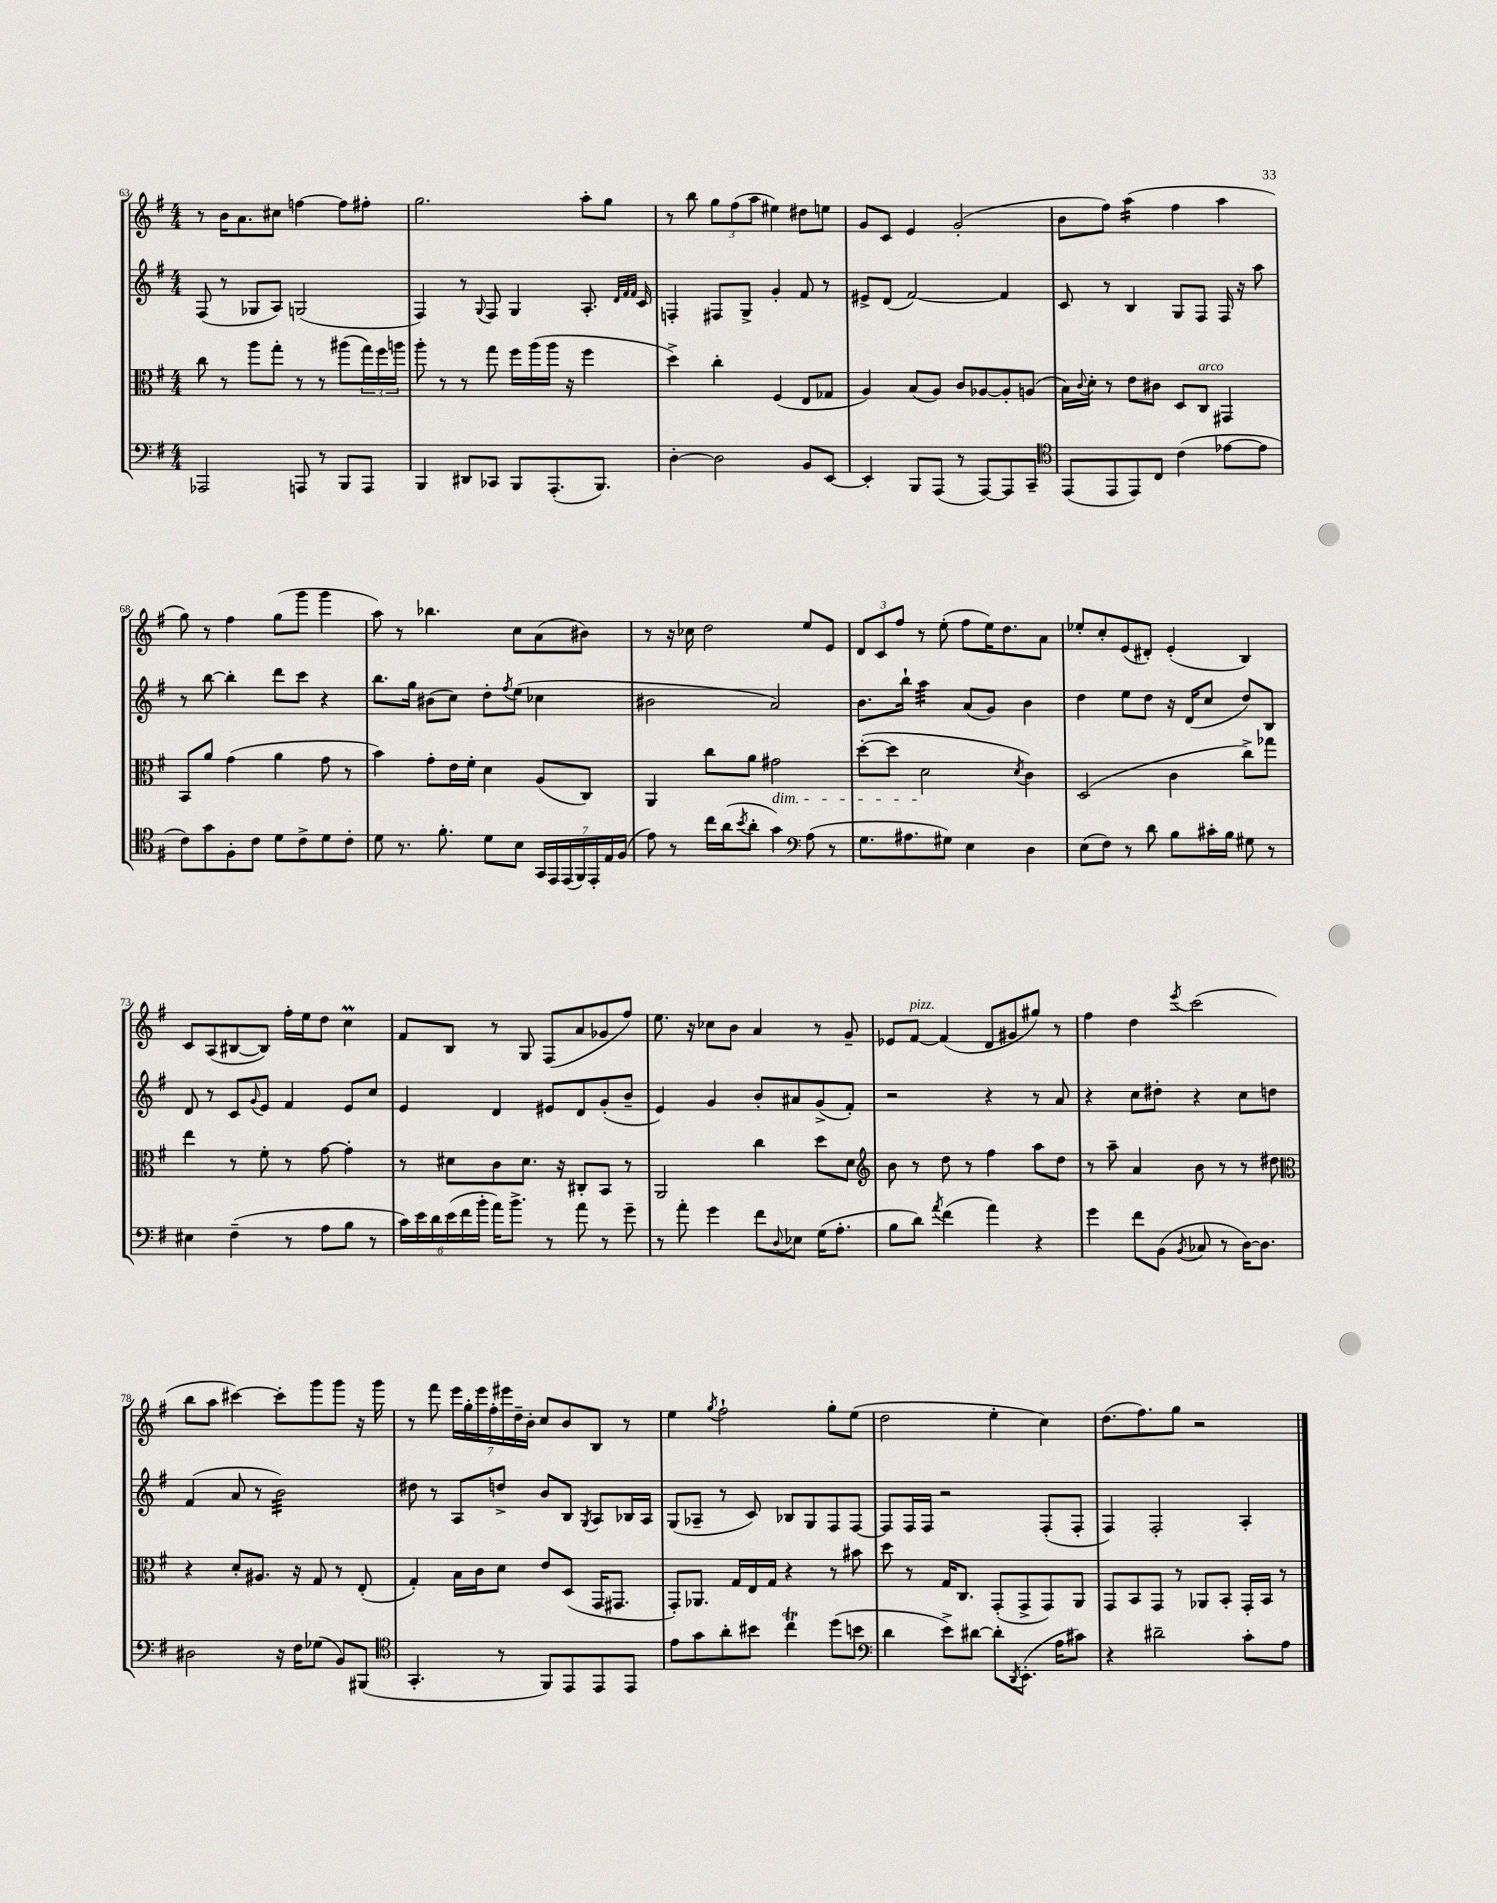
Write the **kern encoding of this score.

**kern	**kern	**kern	**kern
*staff4	*staff3	*staff2	*staff1
*clefF4	*clefC3	*clefG2	*clefG2
*k[f#]	*k[f#]	*k[f#]	*k[f#]
*M4/4	*M4/4	*M4/4	*M4/4
2AAA-	8cc	(8F#	8r
.	8r	8r	16b
.	.	.	8.a
.	8aa	8G-	.
.	8gg'	8A)	8cc#
8AAA	8r	(2G	[4ff
8r	8r	.	.
8BBB	(8aa#	.	8ff]
8AAA	24gg)	.	8ff#'
.	24ff#	.	.
.	24aa	.	.
=	=	=	=
4BBB	8aa'	4F#)	2.gg
.	8r	.	.
8DD#	8r	8r	.
.	.	8qqG	.
8CC-	8gg	8F#	.
8BBB	16ff#	4G	.
.	(16aa	.	.
(8.AAA'	16aa	.	.
.	16r	.	.
.	4ff#	8.A'	8aa'
8.BBB)	.	.	.
.	.	.	8gg
.	.	32qqd	.
.	.	32qqf#	.
.	.	32qqf#	.
.	.	16c	.
=	=	=	=
[4D'	4dd^)	4F'	8r
.	.	.	8bb
2D]	4cc'	8F#	12gg
.	.	.	(12ff#
.	.	8G^	.
.	.	.	12aa
.	(4F#	4g'	4ee#)
8BB	8E	8f#	8dd#
[8EE	8G-	8r	8ee
=	=	=	=
4EE']	4A)	8e#^	8g
.	.	(8d	8c
8BBB	(8B	[2f#)	4e
(8AAA	8A)	.	.
8r	8c	.	(2g'
[8AAA)	[8A-	.	.
8AAA]	8A-']	4f#]	.
8CC~	(8A	.	.
=	=	=	=
*clefC4	*	*	*
(8EE	16B)	8c	8b
.	8qqc	.	.
.	16d'	.	.
8EE	8r	8r	8ff#)
8EE)	8e	4B	(4aa
8C	8c#	.	.
(4c	8D	8G	4ff#
.	8C	8F#	.
[8e-	4GG#	16F#	4aa
.	.	16r	.
8e-]	.	8aa	.
=	=	=	=
8c)	8BB	8r	8gg)
8g	8a	[8bb	8r
8F#'	(4g	4bb']	4ff#
8c	.	.	.
8d	4a	8ddd	(8gg
8c^	.	8ccc	8ggg
8d	8g	4r	4ggg
8c'	8r	.	.
=	=	=	=
8d	4b)	8.bb	8aa)
8.r	.	.	8r
.	.	16gg	.
.	8g'	(8b#	4.bb-
8.f#'	.	.	.
.	16e	8cc)	.
.	16f#'	.	.
8d	4d	8dd'	.
.	.	8qff#	.
8B	.	(8ee	8cc
28GG	(8A	4cc-	(8a
28EE	.	.	.
(28EE	.	.	.
28FF#)	.	.	.
.	8C)	.	8b#)
28EE'	.	.	.
28E	.	.	.
(28F#	.	.	.
=	=	=	=
8e)	4AA	2b#	8r
8r	.	.	16r
.	.	.	16cc-
16cc	8cc	.	2dd
(16a	.	.	.
8qb	.	.	.
8a'	8a	.	.
4g)	2g#	2a)	.
*clefF4	*	*	*
(8A	.	.	8ee
8r	.	.	8e
=	=	=	=
8.G	([8dd'	8.b	12d
.	.	.	12c
.	8dd]	.	.
.	.	.	12ff#
8.A#	.	16bb`	.
.	2d	4aa	8r
8G#)	.	.	(8ee'
4E	.	(8a	8ff#
.	.	8g)	16ee)
.	.	.	8.dd
.	8qd	.	.
4D	4c)	4b	.
.	.	.	8a
=	=	=	=
(8E	(2D	4dd	8ee-'
8F#)	.	.	8cc'
8r	.	8ee	(8e
8d	.	8dd	8d#')
8B	4c	16r	(4e'
.	.	(16d	.
16c#'	.	8cc	.
16B	.	.	.
8G#	8cc^)	8dd)	4B)
8r	8gg-	8B	.
=	=	=	=
4E#	4ee	8d	8c
.	.	8r	(8A
(4F#~	8r	8c	[8B#
.	.	8qqg	.
.	8f#'	8e	8B#])
8r	8r	4f#	16ff#'
.	.	.	16ee
8A	[8g	.	8dd
8B	4g']	8e	4cc
8r	.	8cc	.
=	=	=	=
24c)	8r	4e	8f#
24e	.	.	.
24d	.	.	.
(24e	8d#	.	8B
24f#	.	.	.
24b'	.	.	.
16a)	8c	4d	8r
8.b^	.	.	.
.	8.d#	.	8G
8r	.	8e#	(8F#
.	16r	.	.
8a	8C#'	8d	8a
8r	8BB	(8g'	8g-
8g~	8r	8b~	8ff#)
=	=	=	=
8r	2AA	4e)	8.ee
8a'	.	.	.
.	.	.	16r
4g	.	4g	8cc-
.	.	.	8b
8f#	4cc	8b'	4a
8qqD	.	.	.
8E-	.	8a#	.
(16G	8dd	(8g^	8r
8.A'	.	.	.
.	8d	8f#')	8g~
=	=	=	=
*	*clefG2	*	*
8B	8b	2r	8e-
8d)	8r	.	[8f#
8qa	.	.	.
(4f#	8dd	.	(4f#]
.	8r	.	.
4a)	4ff#	4r	8d
.	.	.	8g#
4r	8aa	8r	8gg#)
.	8dd	8a	8r
=	=	=	=
4g	8r	4r	4ff#
.	8aa~	.	.
8f#	4a	8cc	4dd
(8BB	.	8dd#'	.
8qBB	.	.	8qeee
8C-	8b	4r	(2ccc
8r	8r	.	.
[16D)	8r	8cc	.
8.D]	.	.	.
.	8dd#	8dd	.
=	=	=	=
*	*clefC3	*	*
2D#	4r	(4f#	8bb
.	.	.	8aa
.	8d'	8a	[4ccc#)
.	8.A#	8r	.
16r	.	2b)	8ccc#']
16F#	16r	.	.
(8G-	8G	.	8ggg
8BB)	8r	.	8ggg
(8BBB#	(8E'	.	16r
.	.	.	16ggg
=	=	=	=
*clefC4	*	*	*
4.GG'	4G')	8dd#	8r
.	.	8r	8fff#
.	16B	8A	28eee
.	.	.	28gg'
.	16c	.	.
.	.	.	28eee
.	.	.	28ff#'
8r	8d	8dd^	.
.	.	.	28eee#
.	.	.	28dd~
.	.	.	28b'
8FF#)	8e	8b	8cc
8EE	(8D	8B	8b
.	.	8qG	.
8EE	16GG	8A	8B
.	8.GG#	.	.
8EE	.	16B-	8r
.	.	16A	.
=	=	=	=
8e	8GG')	(8G	4ee
8g	8.AA-	8A-~	.
.	.	.	8qgg
8a'	.	8r	2ff#`
.	16G	.	.
8b#	16E	8c)	.
.	16G	.	.
4cc	4r	8B-	.
.	.	8G	.
(8dd	8r	8F#	8gg'
8b	8b#	[8F#	(8ee
=	=	=	=
*clefF4	*	*	*
4d	8dd	8F#]	2dd
.	8r	16F#	.
.	.	16F#	.
8e^)	16G	2r	.
.	8.C	.	.
[8d#	.	.	.
8d#']	(8GG'	.	4ee'
8qDD	.	.	.
(8.EE'	8GG^	.	.
.	8GG)	(8F#'	4cc)
16A	.	.	.
8c#)	8AA	8F#'	.
=	=	=	=
4r	8GG	4F#)	(8.dd
.	8BB	.	.
.	.	.	8.ff#)
2d#~	8GG	2F#'	.
.	8r	.	8gg
.	8AA-	.	2r
.	8BB'	.	.
8c'	16GG'	4A'	.
.	16BB	.	.
8A	8r	.	.
==	==	==	==
*-	*-	*-	*-
